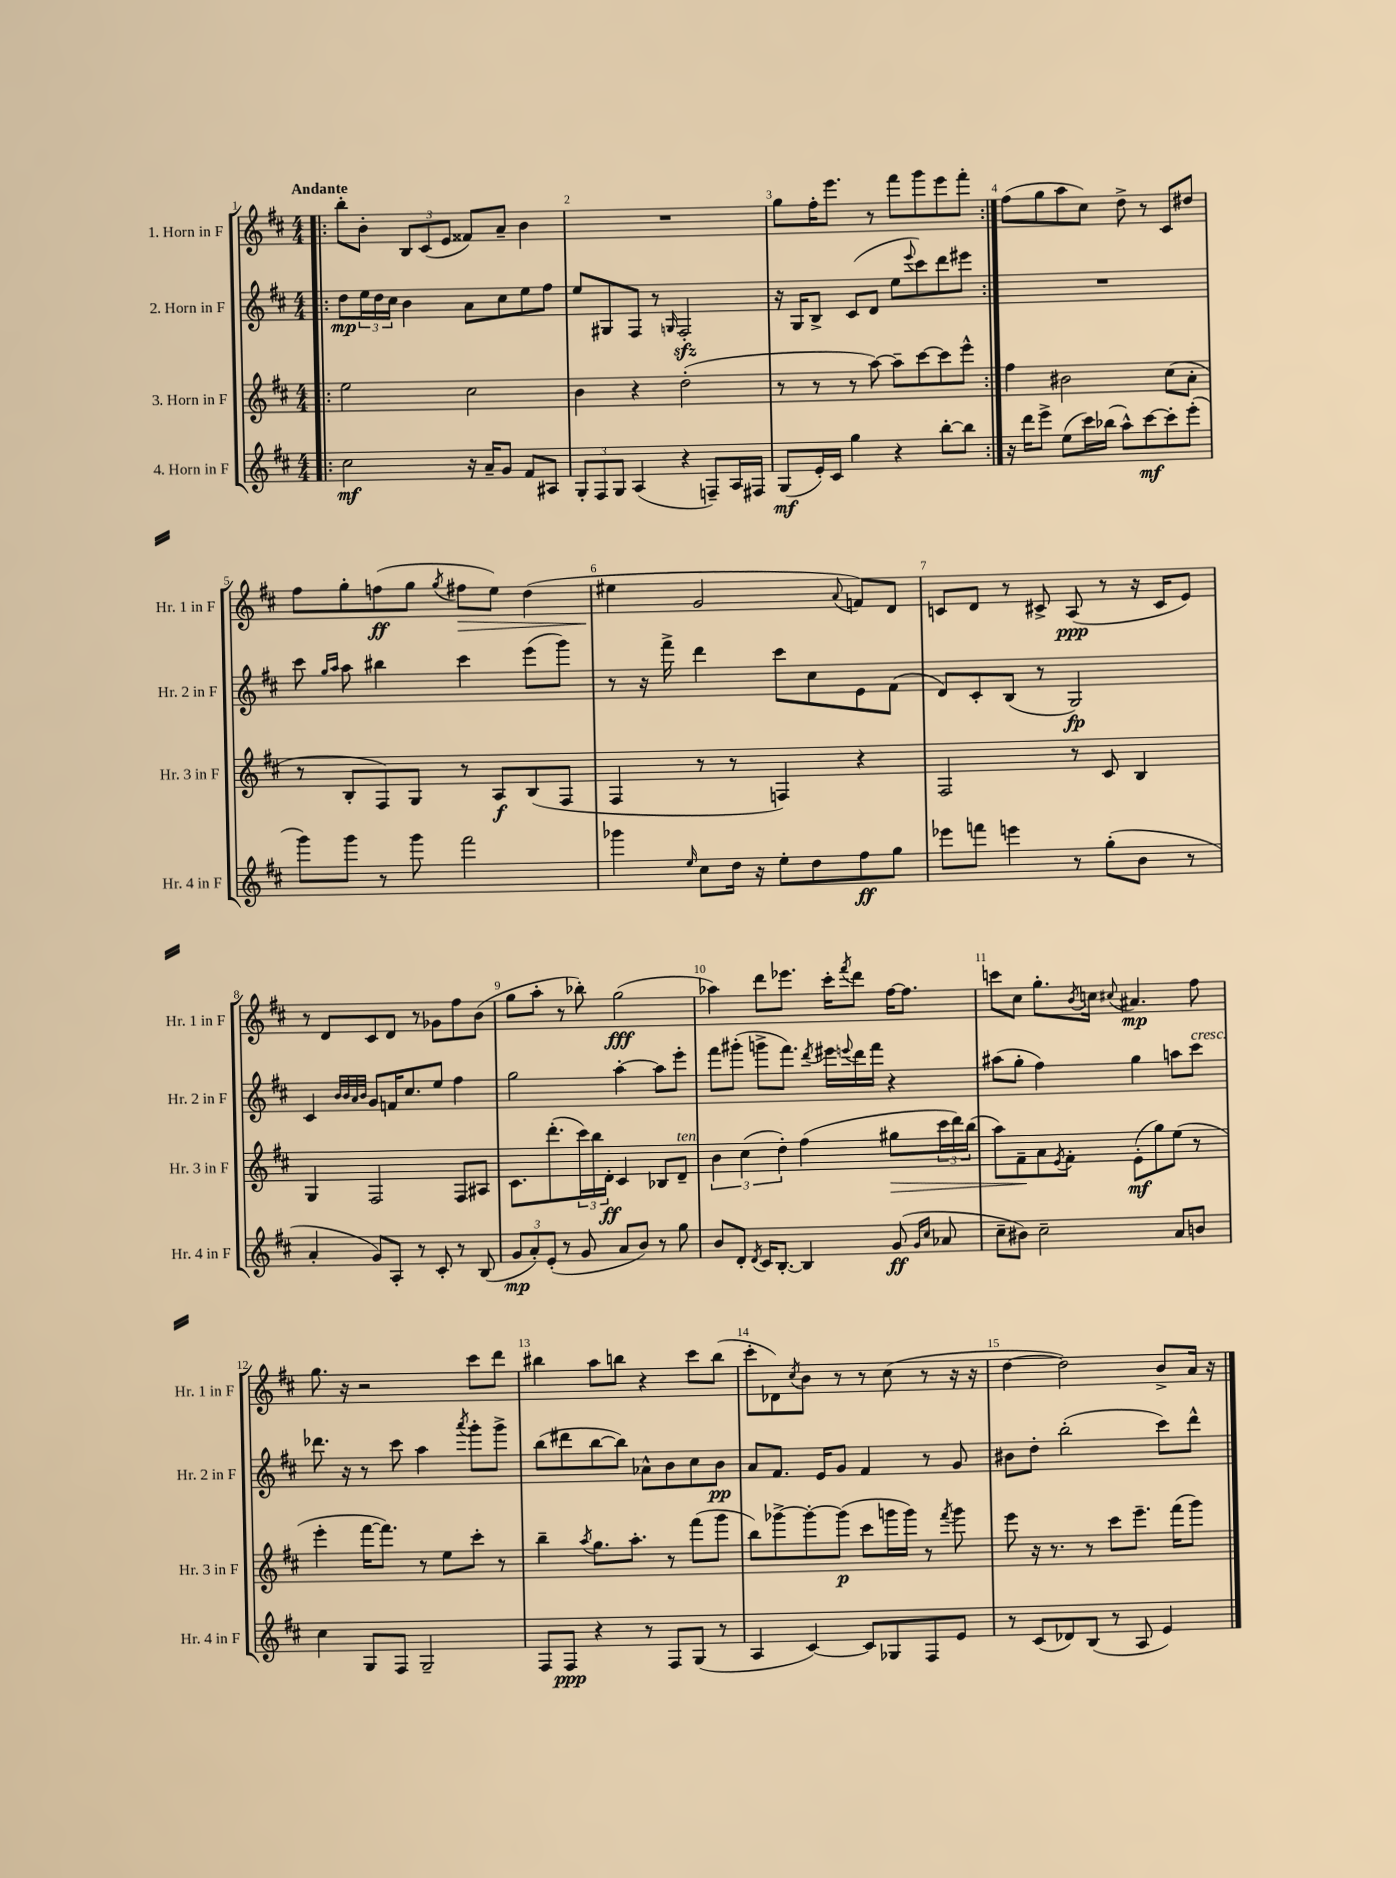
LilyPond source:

<<
\new StaffGroup <<
\new Staff = "s0" \with { instrumentName = "1. Horn in F" shortInstrumentName = "Hr. 1 in F" } {
    \clef treble \key d \major \numericTimeSignature \time 4/4 \tempo "Andante"
    \repeat volta 2 { \bar ".|:" b''8-. b'8-. \tuplet 3/2 { b8 cis'8( e'8 } fisis'8) a'8-- b'4 |
    R1 |
    g''8 fis''16-. e'''8. r8 fis'''8 g'''8 e'''8 fis'''8-. | }
    fis''8( g''8 a''8 cis''8) d''8-> r8 cis'8 dis''8 |
    fis''8 g''8-. f''8\ff( g''8 \acciaccatura { g''8 } fis''8\> e''8) d''4( |
    eis''4\! g'2 \appoggiatura { a'8 } f'8) d'8 |
    c'8 d'8 r8 cis'8-> a8\ppp( r8 r16 cis'16 e'8) |
    r8 d'8 cis'8 d'8 r8 ges'8 fis''8 b'8( |
    g''8 a''8-. r8 bes''8-.) g''2\fff( |
    aes''4) d'''8 ees'''8. cis'''16-. \acciaccatura { fis'''8 } d'''8 fis''16~ fis''8. |
    c'''8 cis''8 g''8.-. \acciaccatura { b'8 } c''16 \appoggiatura { cis''8 } ais'4.\mp fis''8 |
    g''8. r16 r2 cis'''8 d'''8 |
    bis''4 a''8 b''8 r4 cis'''8 b''8( |
    cis'''8-. des'8) \acciaccatura { cis''8 } b'8 r8 r8 cis''8( r8 r16 r16 |
    d''4~ d''2) b'8-> a'16 r16 \bar "|." |
}
\new Staff = "s1" \with { instrumentName = "2. Horn in F" shortInstrumentName = "Hr. 2 in F" } {
    \clef treble \key d \major \numericTimeSignature \time 4/4
    \repeat volta 2 { \bar ".|:" d''8\mp \tuplet 3/2 { e''16 d''16 cis''16 } b'4 a'8 cis''8 e''8 fis''8 |
    e''8 gis8 fis8 r8 \grace { g16 } fis2-.\sfz |
    r16 g16 b8-> cis'8( d'8 e''8 \appoggiatura { e'''8 } cis'''8) d'''8 eis'''8 | }
    R1 |
    cis'''8 \grace { g''16 a''16 } a''8 bis''4 cis'''4 e'''8( g'''8) |
    r8 r16 fis'''16-> d'''4 cis'''8 cis''8 e'8 fis'8( |
    d'8) cis'8-. b8( r8 g2\fp) |
    cis'4 \grace { b'32 b'32 a'32 b'32 } g'8 f'16 cis''8. e''8 fis''4 |
    g''2 a''4~-. a''8 e'''8-. |
    fis'''8 gis'''8-.( g'''8-> fis'''8.) \acciaccatura { d'''8 } eis'''16 \appoggiatura { e'''8 } d'''16 fis'''16 r4 |
    ais''8( g''8-. fis''4) g''4 a''8 cis'''8^\markup { \italic "cresc." } |
    des'''8. r16 r8 cis'''8 a''4 \acciaccatura { a'''8 } g'''8-. g'''8-> |
    b''8( dis'''8 b''8~ b''8) aes'8-^ b'8 cis''8 b'8\pp |
    a'8 fis'8. e'16 g'8 fis'4 r8 g'8 |
    bis'8 d''8-. b''2-.( cis'''8) d'''8-^ \bar "|." |
}
\new Staff = "s2" \with { instrumentName = "3. Horn in F" shortInstrumentName = "Hr. 3 in F" } {
    \clef treble \key d \major \numericTimeSignature \time 4/4
    \repeat volta 2 { \bar ".|:" e''2 cis''2 |
    b'4 r4 d''2-.( |
    r8 r8 r8 a''8~) a''8-- cis'''8~ cis'''8 e'''8-^ | }
    fis''4 bis'2 cis''8( a'8-. |
    r8 b8-. fis8) g8 r8 a8\f b8( fis8 |
    fis4 r8 r8 f4) r4 |
    fis2 r8 cis'8 b4 |
    g4 fis2 fis8 ais8 |
    cis'8. d'''8.-.( \tuplet 3/2 { cis'''16) b''16 d'16-.\ff } cis'4 bes8 d'8--^\markup { \italic "ten." } |
    \tuplet 3/2 { b'4 cis''4( d''4-.) } fis''4( gis''8\> \tuplet 3/2 { cis'''16 d'''16) b''16( } |
    a''8) fis'8--\! a'8 \acciaccatura { e'8 } fis'8-. e'8-.\mf( g''8) e''8( r8 |
    e'''4-. fis'''16~ fis'''8.) r8 e''8 cis'''8-. r8 |
    b''4-- \acciaccatura { a''8 } g''8. a''8.-. r8 fis'''8( g'''8 |
    b''8) ges'''8~-> ges'''8~-. ges'''8\p( cis'''8 g'''16 g'''16) r8 \acciaccatura { fis'''8 } g'''8 |
    e'''8 r16 r8. r8 cis'''8 e'''8.-- fis'''16( g'''8) \bar "|." |
}
\new Staff = "s3" \with { instrumentName = "4. Horn in F" shortInstrumentName = "Hr. 4 in F" } {
    \clef treble \key d \major \numericTimeSignature \time 4/4
    \repeat volta 2 { \bar ".|:" cis''2\mf r16 a'16-- g'8 fis'8 ais8 |
    \tuplet 3/2 { g8-. fis8 g8 } a4( r4 f8--) a16 fis16 |
    g8\mf( e'16-.) cis'16 g''4 r4 b''8~-. b''8 | }
    r16 d'''16 e'''8-> e''8( cis'''16) bes''16( a''8-^) cis'''8~\mf cis'''8-. e'''8-.( |
    g'''8) g'''8 r8 g'''8 fis'''2 |
    ges'''4 \grace { e''16 } cis''8 d''16 r16 e''8-. d''8 fis''8\ff g''8 |
    ees'''8 f'''8 e'''4 r8 g''8-.( b'8 r8 |
    a'4-. g'8) a8-. r8 cis'8-. r8 b8( |
    \tuplet 3/2 { g'8\mp a'8-.) e'8-.( } r8 g'8 a'8 b'8) r8 g''8 |
    b'8 d'8-. \acciaccatura { d'8 } cis'16 b8.~-. b4 g'8\ff( \grace { g'16 cis''16 } aes'8 |
    cis''8-- bis'8) cis''2-- a'8 b'8 |
    cis''4 g8 fis8 g2-- |
    fis8 fis8\ppp r4 r8 fis8 g8( r8 |
    a4 cis'4~) cis'8 ges8 fis8 e'8 |
    r8 cis'8( des'8) b8( r8 a8 e'4) \bar "|." |
}
>>
>>
\layout { \context { \Score \override BarNumber.break-visibility = ##(#f #t #t) barNumberVisibility = #all-bar-numbers-visible } }
